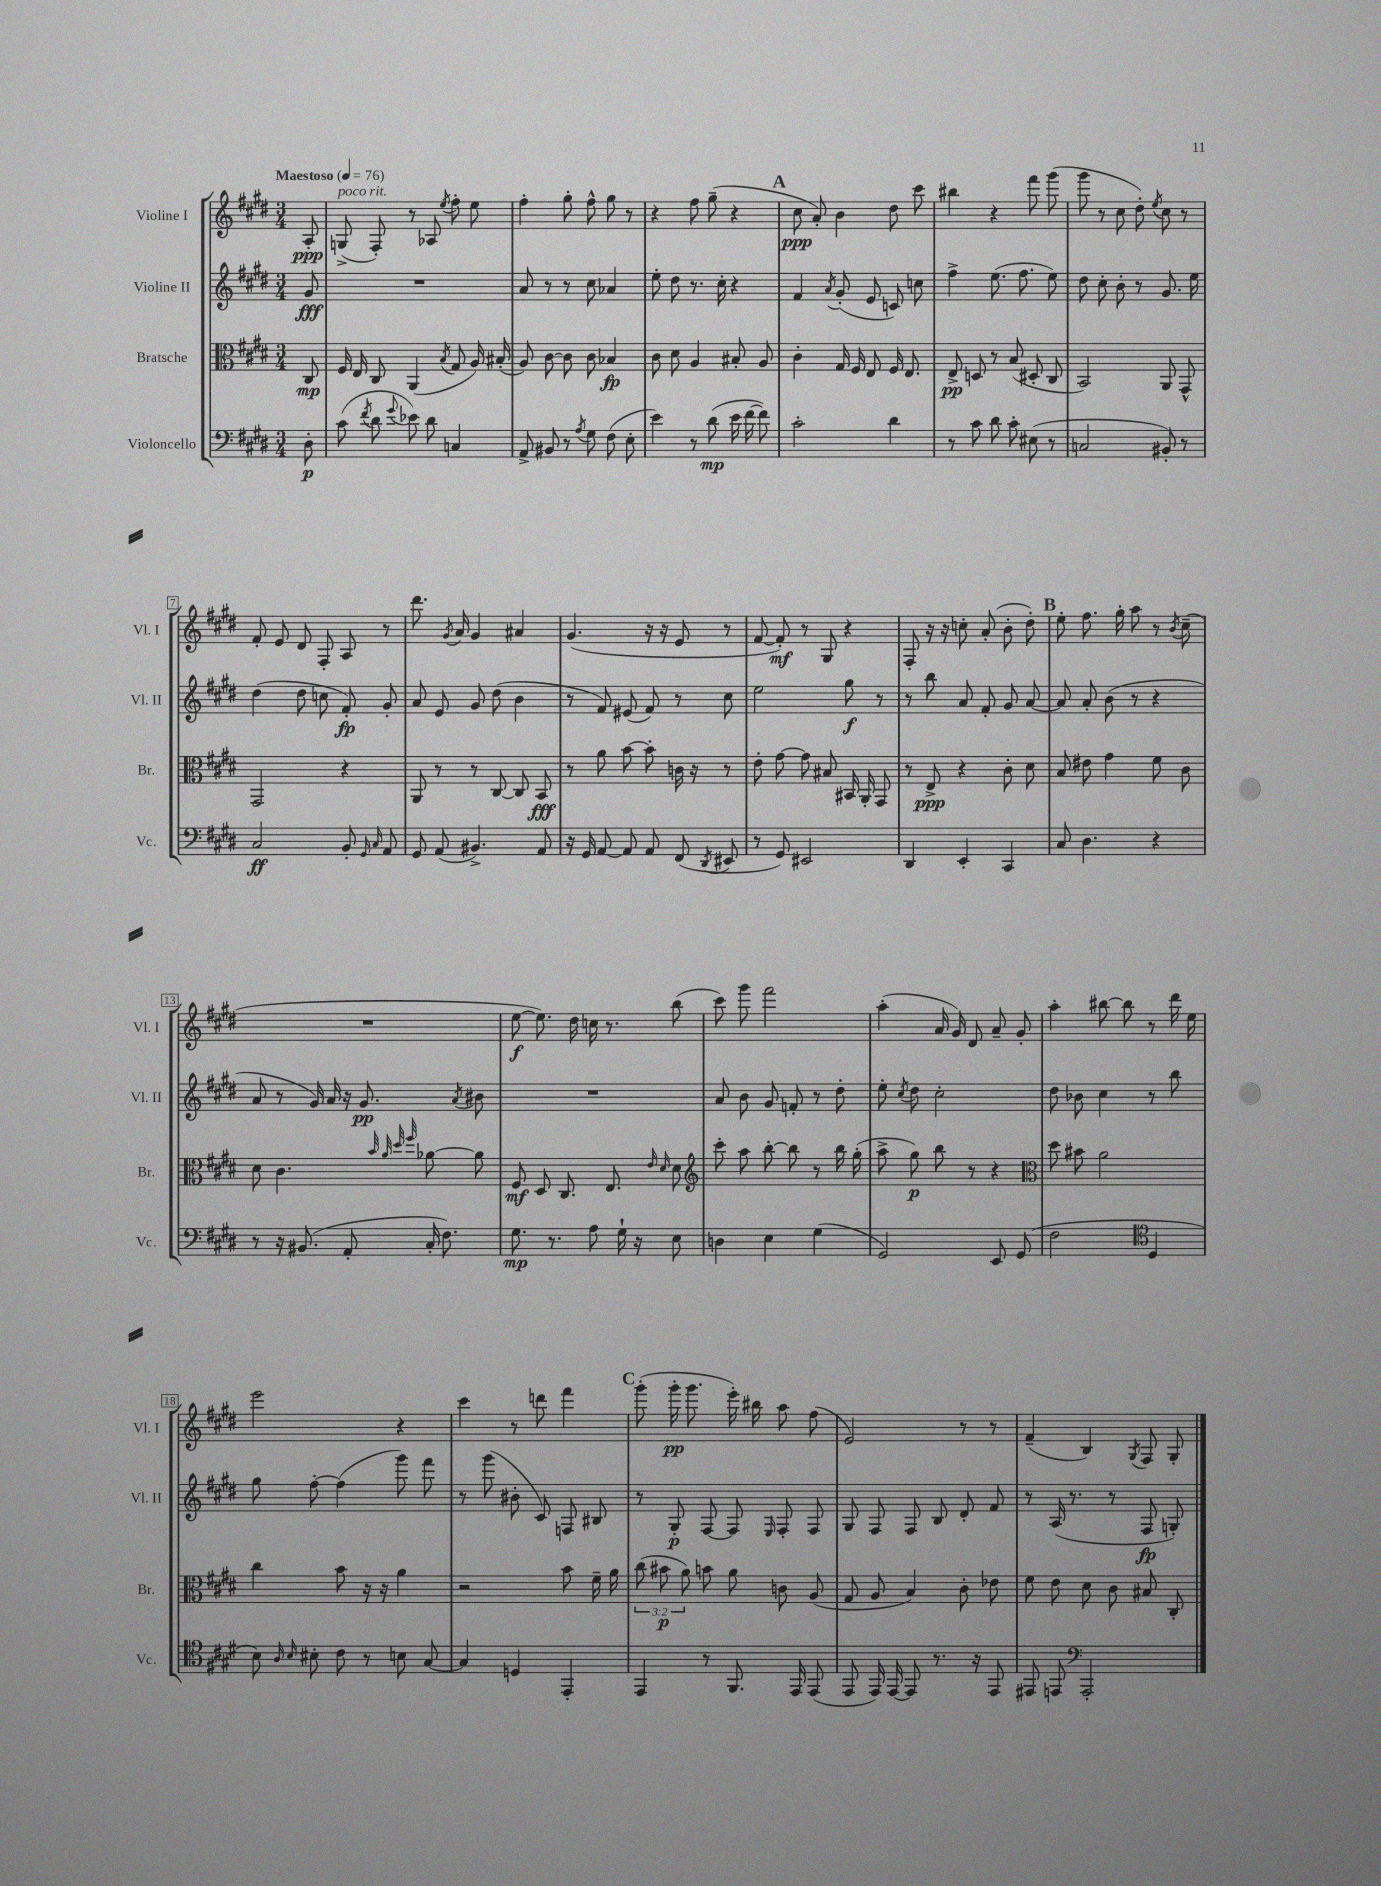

**kern	**dynam	**kern	**dynam	**kern	**dynam	**kern	**dynam
*part4	*part4	*part3	*part3	*part2	*part2	*part1	*part1
*staff4	*staff4	*staff3	*staff3	*staff2	*staff2	*staff1	*staff1
*I"Violoncello	*	*I"Bratsche	*	*I"Violine II	*	*I"Violine I	*
*I'Vc.	*	*I'Br.	*	*I'Vl. II	*	*I'Vl. I	*
*clefF4	*	*clefC3	*	*clefG2	*	*clefG2	*
*k[f#c#g#d#]	*	*k[f#c#g#d#]	*	*k[f#c#g#d#]	*	*k[f#c#g#d#]	*
*M3/4	*	*M3/4	*	*M3/4	*	*M3/4	*
*MM76	*	*MM76	*	*MM76	*	*MM76	*
=	=	=	=	=	=	=	=
!	!	!	!	!	!	!LO:TX:a:B:t=Maestoso	!
8D#'\	p	8C#/	mp	8g#/	fff	8A'/	ppp
=1	=1	=1	=1	=1	=1	=1	=1
!	!	!	!	!	!	!LO:TX:a:i:t=poco rit.	!
(8c#\	.	16F#/	.	2.r	.	(8Gn^/	.
.	.	16E/	.	.	.	.	.
8qf#/	.	.	.	.	.	.	.
8d#\	.	8C#/	.	.	.	8F#'/)	.
8qqg#/	.	.	.	.	.	.	.
8e-X\)	.	(4AA/	.	.	.	8r	.
8d#\	.	.	.	.	.	8A-X/	.
.	.	8qB/	.	.	.	8qee/	.
4Cn/	.	8G#/	.	.	.	8ff#'\	.
.	.	16A/)	.	.	.	8ee\	.
.	.	(16B#X'/	.	.	.	.	.
=2	=2	=2	=2	=2	=2	=2	=2
8AA^/	.	8A/)	.	8a/	.	4ff#'\	.
8BB#X/	.	[8c#\	.	8r	.	.	.
8r	.	8c#\]	.	8r	.	8gg#'\	.
8qA/	.	.	.	.	.	.	.
8G#\	.	8c#\	.	8cc#\	.	8ff#^^\	.
(8F#\	.	4B-X/	fp	4a-X/	.	8gg#\	.
8E'\	.	.	.	.	.	8r	.
=3	=3	=3	=3	=3	=3	=3	=3
4e\)	.	8c#\	.	8ee'\	.	4r	.
.	.	8d#\	.	8dd#\	.	.	.
8r	.	4A/	.	8.r	.	8ff#\	.
(8d#\	mp	.	.	.	.	(8gg#~\	.
.	.	.	.	16cc#'\	.	.	.
16e\	.	8B#X'/	.	4r	.	4r	.
[16f#\	.	.	.	.	.	.	.
8f#\])	.	8A/	.	.	.	.	.
!!LO:REH:place=s1:t=A
=4	=4	=4	=4	=4	=4	=4	=4
2c#'\	.	4c#'\	.	4f#/	.	8cc#\	ppp
.	.	.	.	.	.	8a'/)	.
.	.	.	.	8qa/	.	.	.
.	.	16G#/	.	(8g#'/	.	4b\	.
.	.	16F#/	.	.	.	.	.
.	.	8E/	.	8e/	.	.	.
4d#\	.	16F#/	.	8cn/)	.	8dd#\	.
.	.	8.E/	.	.	.	.	.
.	.	.	.	8ccn\	.	8ccc#\	.
=5	=5	=5	=5	=5	=5	=5	=5
8r	.	8E^/	pp	4ff#^\	.	4bb#X\	.
8c#\	.	8Dn/	.	.	.	.	.
8d#\	.	8r	.	(8.ee\	.	4r	.
8c#'\	.	(8B/	.	.	.	.	.
.	.	.	.	8.ff#\	.	.	.
(8E#X\	.	8D#X'/	.	.	.	8fff#\	.
8r	.	8C#/	.	8ee\)	.	(8ggg#\	.
=6	=6	=6	=6	=6	=6	=6	=6
2Cn/	.	2BB/)	.	8dd#\	.	8ggg#\	.
.	.	.	.	8cc#'\	.	8r	.
.	.	.	.	8b'\	.	8cc#\	.
.	.	.	.	8r	.	8dd#'\)	.
.	.	.	.	.	.	8qee/	.
8BB#X'/)	.	8AA/	.	8.g#/	.	8cc#\	.
8r	.	8GG#^^/	.	.	.	8r	.
.	.	.	.	16ee\	.	.	.
!!LO:LB:g=z
=7	=7	=7	=7	=7	=7	=7	=7
2C#/	ff	2GG#/	.	(4dd#\	.	8f#'/	.
.	.	.	.	.	.	8e/	.
.	.	.	.	8dd#\	.	8d#/	.
.	.	.	.	8ccn\	.	8F#'/	.
8BB'/	.	4r	.	8f#'/)	fp	8A/	.
16qqGG#/	.	.	.	.	.	.	.
16qqC#/	.	.	.	.	.	.	.
8AA/	.	.	.	8g#'/	.	8r	.
=8	=8	=8	=8	=8	=8	=8	=8
8GG#/	.	8AA/	.	8a/	.	8.ddd#\	.
(8AA/	.	8r	.	8e/	.	.	.
.	.	.	.	.	.	8qg#/	.
.	.	.	.	.	.	16a/	.
4.BB#X^/)	.	8r	.	8g#/	.	4g#/	.
.	.	[8C#/	.	(8dd#\	.	.	.
.	.	8C#/]	.	4b\	.	4a#X/	.
8AA/	.	8BB/	fff	.	.	.	.
=9	=9	=9	=9	=9	=9	=9	=9
16r	.	8r	.	8r	.	(4.g#/	.
16GG#/	.	.	.	.	.	.	.
[8AA/	.	8a\	.	8f#/)	.	.	.
8AA/]	.	[8b\	.	(8e#X/	.	.	.
8AA/	.	8b'\]	.	8f#/)	.	16r	.
.	.	.	.	.	.	16r	.
(8FF#/	.	16cn\	.	8r	.	8e/	.
.	.	16r	.	.	.	.	.
8qDD#/	.	.	.	.	.	.	.
8EE#X/	.	8r	.	8cc#\	.	8r	.
=10	=10	=10	=10	=10	=10	=10	=10
8r	.	8e'\	.	2ee\	.	[8f#/	.
8GG#/)	.	[8g#\	.	.	.	8f#'/])	mf
2EE#X/	.	8g#\]	.	.	.	8r	.
.	.	8B#X/	.	.	.	8G#/	.
.	.	16BB#X/	.	8gg#\	f	4r	.
.	.	16AA'/	.	.	.	.	.
.	.	8GG#/	.	8r	.	.	.
=11	=11	=11	=11	=11	=11	=11	=11
4DD#/	.	8r	.	8r	.	8F#'/	.
.	.	8E^/	ppp	8bb\	.	16r	.
.	.	.	.	.	.	16r	.
4EE'/	.	4r	.	8a/	.	8ccn'\	.
.	.	.	.	8f#'/	.	(8a'/	.
4CC#/	.	8c#'\	.	8g#/	.	8b'\	.
.	.	8d#\	.	[8a/	.	8dd#'\)	.
!!LO:REH:place=s1:t=B
=12	=12	=12	=12	=12	=12	=12	=12
8C#/	.	8B/	.	8a/]	.	8ee'\	.
4.D#\	.	8e#X\	.	8a'/	.	8.ff#\	.
.	.	4g#\	.	(8b\	.	.	.
.	.	.	.	.	.	16gg#'\	.
.	.	.	.	8r	.	8aa\	.
4r	.	8f#\	.	4r	.	8r	.
.	.	.	.	.	.	8qb/	.
.	.	8c#\	.	.	.	(8cc#~\	.
!!LO:LB:g=z
=13	=13	=13	=13	=13	=13	=13	=13
8r	.	8d#\	.	8a/	.	2.r	.
16r	.	4.c#\	.	8r	.	.	.
(8.BB#X/	.	.	.	.	.	.	.
.	.	.	.	16g#/)	.	.	.
.	.	.	.	16a/	.	.	.
8AA'/	.	.	.	16r	.	.	.
.	.	.	.	8.g#/	pp	.	.
.	.	32qqb/	.	.	.	.	.
.	.	32qqa/	.	.	.	.	.
.	.	32qqdd#/	.	.	.	.	.
.	.	32qqff#/	.	.	.	.	.
16C#'/	.	[8a-X\	.	.	.	.	.
8.F#\)	.	.	.	.	.	.	.
.	.	.	.	8qa/	.	.	.
.	.	8a-\]	.	8b#X\	.	.	.
=14	=14	=14	=14	=14	=14	=14	=14
8.G#\	mp	8F#/	mf	2.r	.	[8ee\	f
.	.	8D#/	.	.	.	8.ee\])	.
8.r	.	.	.	.	.	.	.
.	.	8.C#/	.	.	.	.	.
.	.	.	.	.	.	16dd#\	.
8A\	.	.	.	.	.	16ccn\	.
.	.	8.E/	.	.	.	8.r	.
16G#`\	.	.	.	.	.	.	.
16r	.	.	.	.	.	.	.
.	.	16qqe/	.	.	.	.	.
.	.	16qqd#/	.	.	.	.	.
8E\	.	8d#\	.	.	.	(8bb\	.
=15	=15	=15	=15	=15	=15	=15	=15
*	*	*clefG2	*	*	*	*	*
4Dn\	.	8ccc#'\	.	8a/	.	8ccc#\)	.
.	.	8aa\	.	8b\	.	8ggg#\	.
4E\	.	[8bb'\	.	8g#/	.	2fff#\	.
.	.	8bb\]	.	8fn'/	.	.	.
(4G#\	.	8r	.	8r	.	.	.
.	.	16bb\	.	8dd#'\	.	.	.
.	.	(16gg#'\	.	.	.	.	.
=16	=16	=16	=16	=16	=16	=16	=16
2GG#/)	.	8aa^\	.	8ee'\	.	(4aa'\	.
.	.	.	.	8qcc#/	.	.	.
.	.	8gg#\)	p	8dd#\	.	.	.
.	.	8bb\	.	2cc#'\	.	16a/	.
.	.	.	.	.	.	16g#/)	.
.	.	8r	.	.	.	8d#/	.
8EE/	.	4r	.	.	.	8a~/	.
(8GG#/	.	.	.	.	.	8g#'/	.
=17	=17	=17	=17	=17	=17	=17	=17
*	*	*clefC3	*	*	*	*	*
2F#\	.	8dd#\	.	8dd#\	.	4aa'\	.
.	.	8b#X\	.	8b-X\	.	.	.
.	.	2a\	.	4cc#\	.	[8bb#X\	.
.	.	.	.	.	.	8bb#\]	.
*clefC4	*	*	*	*	*	*	*
4D#/	.	.	.	8r	.	8r	.
.	.	.	.	8bb\	.	16ddd#\	.
.	.	.	.	.	.	16ee\	.
!!LO:LB:g=z
=18	=18	=18	=18	=18	=18	=18	=18
8B\)	.	4cc#\	.	8gg#\	.	2eee\	.
16qqA/	.	.	.	.	.	.	.
16qqB/	.	.	.	.	.	.	.
8B#X'\	.	.	.	[8ff#'\	.	.	.
8c#\	.	8b\	.	(4ff#\]	.	.	.
8r	.	16r	.	.	.	.	.
.	.	16r	.	.	.	.	.
8Bn\	.	4a\	.	8ggg#\)	.	4r	.
[8G#/	.	.	.	8fff#\	.	.	.
=19	=19	=19	=19	=19	=19	=19	=19
4G#/]	.	2r	.	8r	.	4ccc#\	.
.	.	.	.	(8ggg#\	.	.	.
4Dn/	.	.	.	8b#X'\	.	8r	.
.	.	.	.	8c#/)	.	8dddn\	.
4EE'/	.	8b\	.	8Fn/	.	4fff#\	.
.	.	16f#~\	.	8B#X/	.	.	.
.	.	16a\	.	.	.	.	.
!!LO:REH:place=s1:t=C
=20	=20	=20	=20	=20	=20	=20	=20
4EE/	.	(12cc#\	.	8r	.	(8ggg#'\	.
.	.	12b#X\	p	.	.	.	.
.	.	.	.	8G#'/	p	16ggg#'\	pp
.	.	12a\)	.	.	.	.	.
.	.	.	.	.	.	8.ggg#\	.
8r	.	8bn\	.	[8F#/	.	.	.
8.FF#/	.	8a\	.	8F#/]	.	16eee'\)	.
.	.	.	.	.	.	16bb#X\	.
.	.	.	.	16qqE/	.	.	.
.	.	8cn\	.	8F#'/	.	8aa\	.
16EE/	.	.	.	.	.	.	.
(8EE/	.	(8A/	.	8F#/	.	(8ff#\	.
=21	=21	=21	=21	=21	=21	=21	=21
8EE/	.	8G#/	.	8G#/	.	2e/)	.
16EE/)	.	8A/	.	8F#/	.	.	.
[16EE/	.	.	.	.	.	.	.
8EE/]	.	4B/)	.	8F#/	.	.	.
8.r	.	.	.	8B/	.	.	.
.	.	8c#'\	.	8d#'/	.	8r	.
16r	.	.	.	.	.	.	.
8EE/	.	8e-X\	.	8f#/	.	8r	.
=22	=22	=22	=22	=22	=22	=22	=22
8EE#X/	.	8f#\	.	8r	.	(4f#~/	.
8EEn/	.	8e\	.	(16A/	.	.	.
.	.	.	.	8.r	.	.	.
*clefF4	*	*	*	*	*	*	*
2AAA'/	.	8d#\	.	.	.	4B/)	.
.	.	8c#\	.	8r	.	.	.
.	.	.	.	.	.	8qG#/	.
.	.	8B#X/	.	8F#/	fp	8F#/	.
.	.	8C#'/	.	8Gn'/)	.	8G#'/	.
==	==	==	==	==	==	==	==
*-	*-	*-	*-	*-	*-	*-	*-
